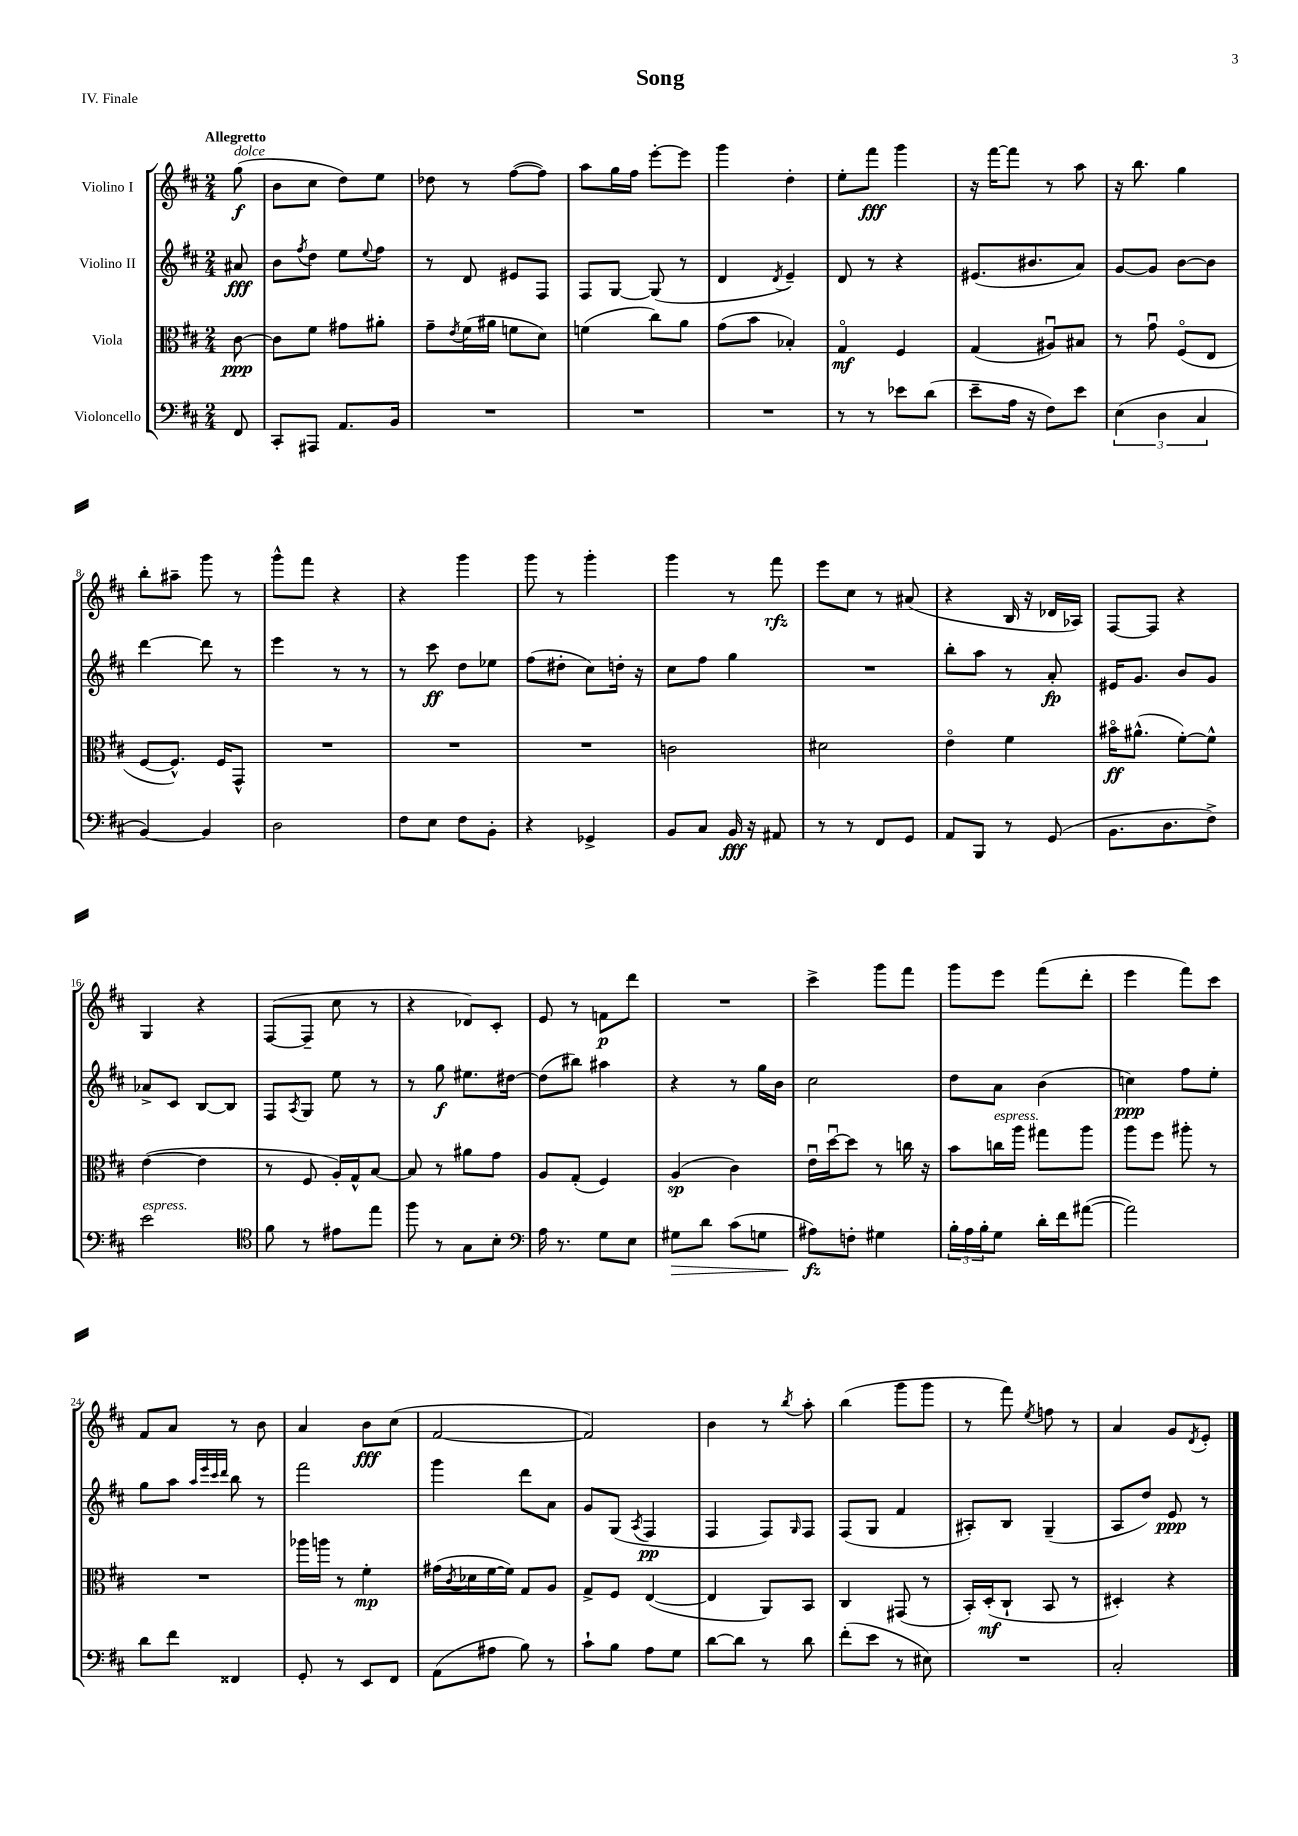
\header { title = "Song" piece = "IV. Finale" }
<<
\new StaffGroup <<
\new Staff = "s0" \with { instrumentName = "Violino I" } {
    \clef treble \key d \major \numericTimeSignature \time 2/4 \partial 8 \tempo "Allegretto"
    g''8\f^\markup { \italic "dolce" }( |
    b'8 cis''8 d''8) e''8 |
    des''8 r8 fis''8~( fis''8) |
    a''8 g''16 fis''16 e'''8~-. e'''8 |
    g'''4 d''4-. |
    e''8-. fis'''8\fff g'''4 |
    r16 fis'''16~ fis'''8 r8 a''8 |
    r16 b''8. g''4 |
    b''8-. ais''8-- g'''8 r8 |
    g'''8-^ fis'''8 r4 |
    r4 g'''4 |
    g'''8 r8 g'''4-. |
    g'''4 r8 fis'''8\rfz |
    e'''8 cis''8 r8 ais'8( |
    r4 b16 r16 des'16 aes16) |
    fis8~ fis8 r4 |
    g4 r4 |
    fis8~( fis8-- cis''8 r8 |
    r4 des'8) cis'8-. |
    e'8 r8 f'8\p d'''8 |
    R2 |
    cis'''4-> g'''8 fis'''8 |
    g'''8 e'''8 fis'''8( d'''8-. |
    e'''4 fis'''8) cis'''8 |
    fis'8 a'8 r8 b'8 |
    a'4 b'8\fff cis''8( |
    fis'2~ |
    fis'2) |
    b'4 r8 \acciaccatura { b''8 } a''8-. |
    b''4( g'''8 g'''8 |
    r8 fis'''8) \acciaccatura { e''8 } f''8 r8 |
    a'4 g'8 \acciaccatura { d'8 } e'8-. \bar "|." |
}
\new Staff = "s1" \with { instrumentName = "Violino II" } {
    \clef treble \key d \major \numericTimeSignature \time 2/4 \partial 8
    ais'8\fff |
    b'8 \acciaccatura { fis''8 } d''8 e''8 \appoggiatura { e''8 } fis''8 |
    r8 d'8 eis'8 fis8 |
    fis8 g8~ g8( r8 |
    d'4 \acciaccatura { d'8 } e'4--) |
    d'8 r8 r4 |
    eis'8.( bis'8. a'8) |
    g'8~ g'8 b'8~ b'8 |
    d'''4~ d'''8 r8 |
    e'''4 r8 r8 |
    r8 cis'''8\ff d''8 ees''8 |
    fis''8( dis''8-. cis''8) d''16-. r16 |
    cis''8 fis''8 g''4 |
    R2 |
    b''8-. a''8 r8 a'8-.\fp |
    eis'16 g'8. b'8 g'8 |
    aes'8-> cis'8 b8~ b8 |
    fis8 \acciaccatura { a8 } g8 e''8 r8 |
    r8 g''8\f eis''8. dis''16~ |
    dis''8( bis''8) ais''4 |
    r4 r8 g''16 b'16 |
    cis''2 |
    d''8 a'8 b'4( |
    c''4\ppp) fis''8 e''8-. |
    g''8 a''8 \grace { a''32 e'''32 cis'''32 d'''32 } b''8 r8 |
    fis'''2 |
    g'''4 d'''8 a'8 |
    g'8 g8( \acciaccatura { a8 } fis4\pp |
    fis4 fis8) \grace { g16 } fis8 |
    fis8( g8 fis'4 |
    ais8-.) b8 g4--( |
    a8 d''8) e'8\ppp r8 \bar "|." |
}
\new Staff = "s2" \with { instrumentName = "Viola" } {
    \clef alto \key d \major \numericTimeSignature \time 2/4 \partial 8
    cis'8~\ppp |
    cis'8 fis'8 gis'8 ais'8-. |
    g'8-- \acciaccatura { e'8 } fis'16( ais'16 f'8 d'8) |
    f'4( cis''8) a'8 |
    g'8( b'8 bes4-.) |
    g4\flageolet\mf fis4 |
    g4( ais8\downbow) bis8 |
    r8 g'8\downbow fis8\flageolet( e8 |
    fis8~ fis8.-^) fis16 g,8-^ |
    R2 |
    R2 |
    R2 |
    c'2 |
    dis'2 |
    e'4\flageolet fis'4 |
    bis'16\flageolet\ff ais'8.-^( fis'8~-.) fis'8-^ |
    e'4~( e'4 |
    r8 fis8 a16-.) g16-^ b8~ |
    b8 r8 ais'8 g'8 |
    a8 g8-.( fis4) |
    a4\sp( cis'4) |
    e'16\downbow d''16~\downbow d''8 r8 c''16 r16 |
    b'8 c''16^\markup { \italic "espress." } a''16 gis''8 a''8 |
    a''8 fis''8 ais''8-. r8 |
    R2 |
    aes''16 a''16 r8 fis'4-.\mp |
    gis'16( \acciaccatura { cis'8 } des'16 fis'16~ fis'16) g8 a8 |
    g8-> fis8 e4~( |
    e4 a,8) b,8 |
    cis4 gis,8( r8 |
    b,16-.) d16-.\mf( cis8-! b,8 r8 |
    dis4-.) r4 \bar "|." |
}
\new Staff = "s3" \with { instrumentName = "Violoncello" } {
    \clef bass \key d \major \numericTimeSignature \time 2/4 \partial 8
    fis,8 |
    cis,8-. ais,,8 a,8. b,16 |
    R2 |
    R2 |
    R2 |
    r8 r8 ees'8 d'8( |
    e'8-- a16 r16 fis8) e'8 |
    \tuplet 3/2 { e4( d4 cis4 } |
    b,4~) b,4 |
    d2 |
    fis8 e8 fis8 b,8-. |
    r4 ges,4-> |
    b,8 cis8 b,16\fff r16 ais,8 |
    r8 r8 fis,8 g,8 |
    a,8 b,,8 r8 g,8( |
    b,8. d8. fis8->) |
    e'2^\markup { \italic "espress." } |
    \clef tenor fis'8 r8 eis'8 e''8 |
    fis''8 r8 g8 b8-. |
    \clef bass a16 r8. g8 e8 |
    gis8\> d'8 cis'8( g8 |
    ais8\fz\!) f8-. gis4 |
    \tuplet 3/2 { b16-. a16 b16-. } g8 d'16-. fis'16 ais'8~( |
    ais'2) |
    d'8 fis'8 fisis,4 |
    g,8-. r8 e,8 fis,8 |
    a,8( ais8 b8) r8 |
    cis'8-! b8 a8 g8 |
    d'8~ d'8 r8 d'8 |
    fis'8-.( e'8 r8 eis8) |
    R2 |
    cis2-. \bar "|." |
}
>>
>>
